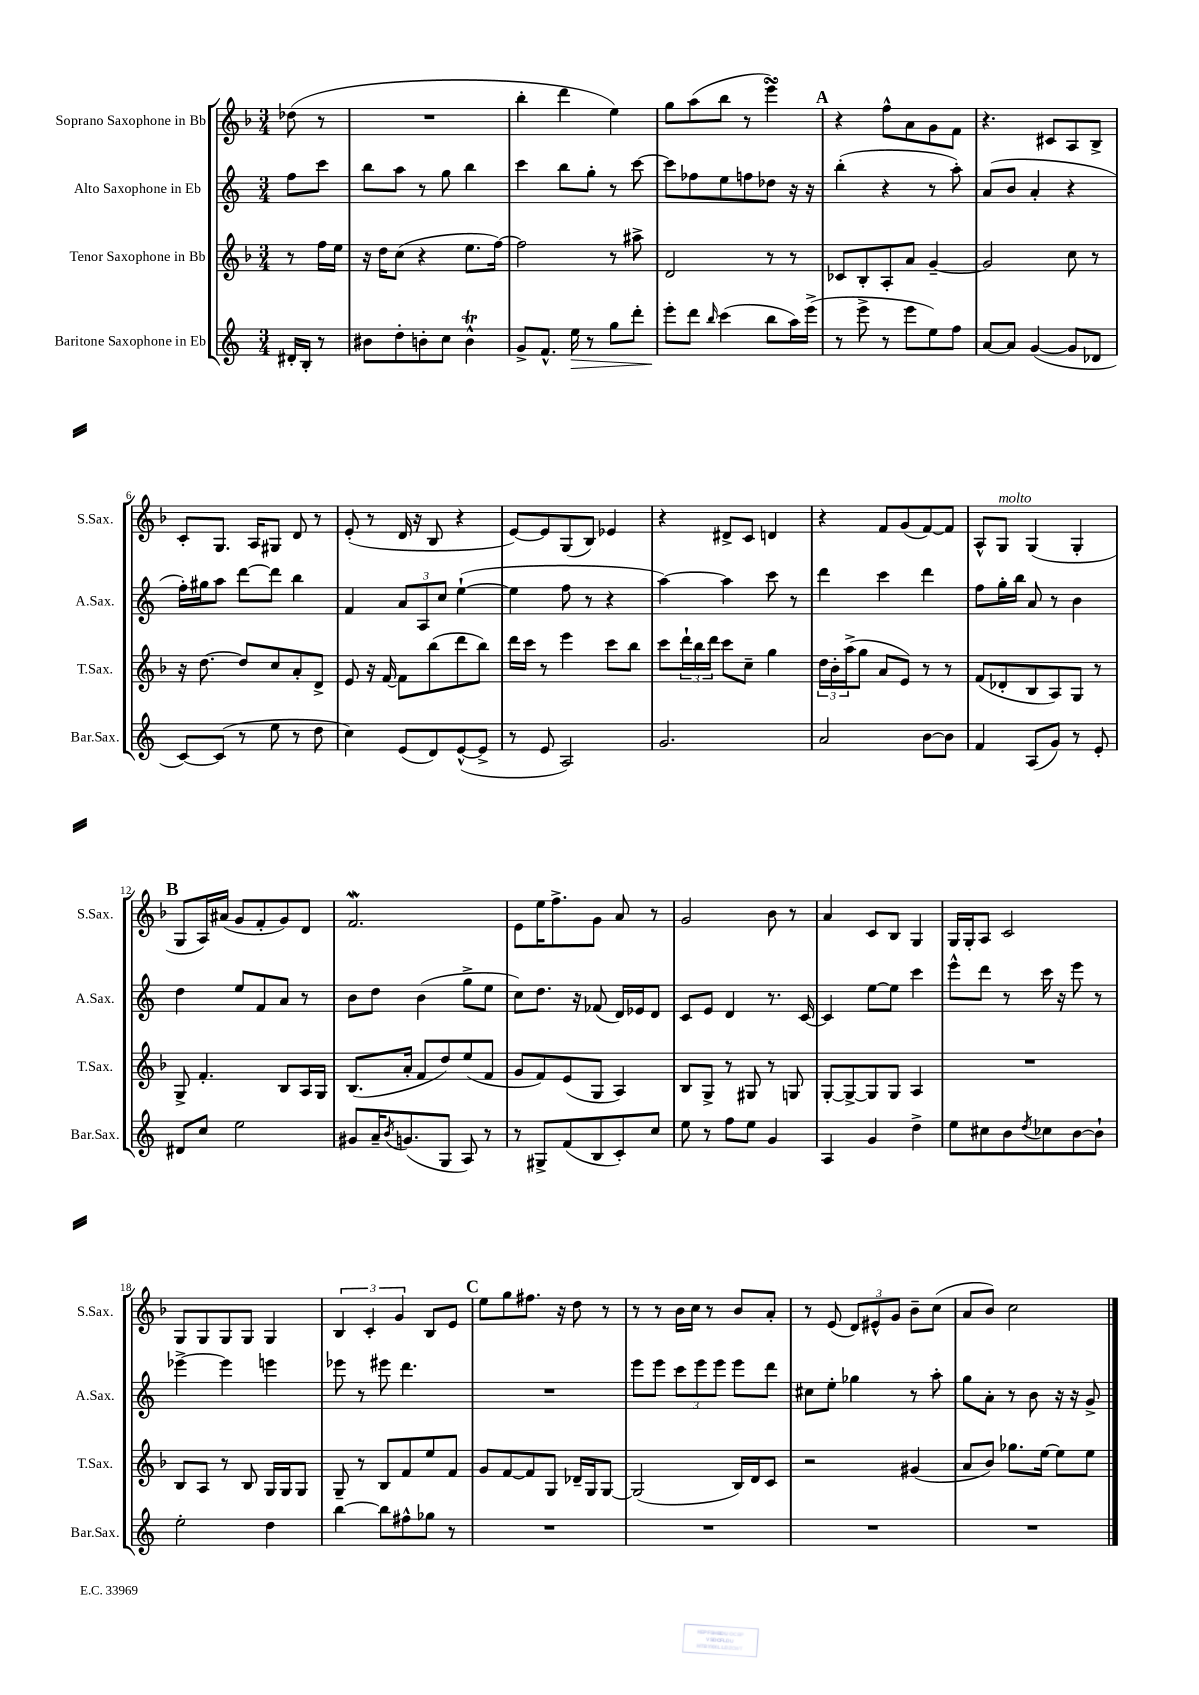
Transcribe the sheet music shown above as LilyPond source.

<<
\new StaffGroup <<
\new Staff = "s0" \with { instrumentName = "Soprano Saxophone in Bb" shortInstrumentName = "S.Sax." } {
    \clef treble \key f \major \numericTimeSignature \time 3/4 \partial 4
    des''8( r8 |
    R2. |
    bes''4-. d'''4 e''4) |
    g''8 a''8( bes''8 r8 e'''4\turn) |
    \mark \markup { \bold "A" } r4 f''8-^ a'8 g'8 f'8 |
    r4. cis'8 a8 bes8-> |
    c'8-. g8. a16 gis8 d'8 r8 |
    e'8-.( r8 d'16 r16 bes8 r4 |
    e'8~) e'8 g8( bes8) ees'4 |
    r4 dis'8-> c'8 d'4 |
    r4 f'8 g'8( f'8~) f'8 |
    a8-^ g8^\markup { \italic "molto" } g4( g4-. |
    \mark \markup { \bold "B" } g8 a16) ais'16( g'8 f'8-. g'8) d'8 |
    f'2.\mordent |
    e'8 e''16 f''8.-> g'8 a'8 r8 |
    g'2 bes'8 r8 |
    a'4 c'8 bes8 g4 |
    g16 g16-. a8 c'2 |
    g8 g8 g8 g8 g4 |
    \tuplet 3/2 { bes4 c'4-. g'4 } bes8 e'8 |
    \mark \markup { \bold "C" } e''8 g''8 fis''8. r16 d''8 r8 |
    r8 r8 bes'16 c''16 r8 bes'8 a'8-. |
    r8 e'8( \tuplet 3/2 { d'8) eis'8-^ g'8 } bes'8-- c''8( |
    a'8 bes'8) c''2 \bar "|." |
}
\new Staff = "s1" \with { instrumentName = "Alto Saxophone in Eb" shortInstrumentName = "A.Sax." } {
    \clef treble \key c \major \numericTimeSignature \time 3/4 \partial 4
    f''8 c'''8 |
    b''8 a''8 r8 g''8 b''4 |
    c'''4 b''8 g''8-. r8 c'''8~ |
    c'''8 fes''8 e''8 f''8 des''8 r16 r16 |
    \mark \markup { \bold "A" } b''4-.( r4 r8 a''8-.) |
    a'8( b'8 a'4-. r4 |
    f''16-.) gis''16 a''8 d'''8~ d'''8 b''4 |
    f'4 \tuplet 3/2 { a'8 a8 c''8 } e''4~-!( |
    e''4 f''8 r8 r4 |
    a''4~) a''4 c'''8 r8 |
    d'''4 c'''4 d'''4 |
    f''8 g''16-. b''16 a'8 r8 b'4 |
    \mark \markup { \bold "B" } d''4 e''8 f'8 a'8 r8 |
    b'8 d''8 b'4( g''8-> e''8 |
    c''8) d''8. r16 fes'8( d'16) ees'16 d'8 |
    c'8 e'8 d'4 r8. c'16~ |
    c'4 e''8~ e''8 c'''4 |
    e'''8-^ d'''8 r8 c'''16 r16 e'''8 r8 |
    ees'''4~-> ees'''4 e'''4 |
    ees'''8 r8 eis'''8 d'''4. |
    \mark \markup { \bold "C" } R2. |
    e'''8 e'''8 \tuplet 3/2 { c'''8 e'''8 e'''8 } e'''8 d'''8 |
    cis''8 e''8-. ges''4 r8 a''8-. |
    g''8 a'8-. r8 b'8 r16 r16 g'8-> \bar "|." |
}
\new Staff = "s2" \with { instrumentName = "Tenor Saxophone in Bb" shortInstrumentName = "T.Sax." } {
    \clef treble \key f \major \numericTimeSignature \time 3/4 \partial 4
    r8 f''16 e''16 |
    r16 d''16 c''8( r4 e''8. f''16~) |
    f''2 r8 ais''8-> |
    d'2 r8 r8 |
    \mark \markup { \bold "A" } ces'8 bes8-. a8-. a'8 g'4~-- |
    g'2 c''8 r8 |
    r16 d''8.~ d''8 c''8 a'8-. d'8-> |
    e'8 r16 f'16~ f'8 bes''8( d'''8 bes''8) |
    d'''16 c'''16 r8 e'''4 c'''8 bes''8 |
    c'''8 \tuplet 3/2 { d'''16-! bes''16 d'''16 } c'''8 c''8-- g''4 |
    \tuplet 3/2 { d''16 bes'16-. a''16->( } g''8 a'8 e'8) r8 r8 |
    f'8( des'8-. bes8 a8) g8 r8 |
    \mark \markup { \bold "B" } g8-> f'4.-. bes8 a16 g16 |
    bes8.( a'16-. f'8 d''8) e''8( f'8 |
    g'8 f'8) e'8( g8 a4) |
    bes8 g8-> r8 gis8 r8 g8 |
    g8~-. g8~-> g8 g8 a4 |
    R2. |
    bes8 a8 r8 bes8 g16 g16 g8 |
    g8-- r8 bes8 f'8 e''8 f'8 |
    \mark \markup { \bold "C" } g'8 f'8~ f'8 g8 des'16-- g16 g8~ |
    g2( bes16) d'16 c'8 |
    r2 gis'4( |
    a'8 bes'8) ges''8. e''16~ e''8 e''8 \bar "|." |
}
\new Staff = "s3" \with { instrumentName = "Baritone Saxophone in Eb" shortInstrumentName = "Bar.Sax." } {
    \clef treble \key c \major \numericTimeSignature \time 3/4 \partial 4
    dis'16-. b16-. r8 |
    bis'8 d''8-. b'8-. c''8 b'4-^\trill |
    g'8-> f'8.-^ e''16\> r8 g''8 d'''8-. |
    e'''8-.\! d'''8 \grace { b''16 } c'''4( b''8 a''16) e'''16->( |
    \mark \markup { \bold "A" } r8 e'''8-> r8 e'''8 e''8) f''8 |
    a'8~ a'8 g'4~( g'8 des'8 |
    c'8~) c'8( r8 e''8 r8 d''8 |
    c''4) e'8( d'8) e'8~-^( e'8-> |
    r8 e'8 a2) |
    g'2. |
    a'2 b'8~ b'8 |
    f'4 a8( g'8) r8 e'8-. |
    \mark \markup { \bold "B" } dis'8 c''8 e''2 |
    gis'8 a'16-- \acciaccatura { b'8 } g'8.( g8 a8) r8 |
    r8 gis8-> f'8( b8 c'8-.) c''8 |
    e''8 r8 f''8 e''8 g'4 |
    a4 g'4 d''4-> |
    e''8 cis''8 b'8 \acciaccatura { d''8 } ces''8 b'8~ b'8-! |
    e''2-. d''4 |
    b''4~ b''8 fis''8-^ ges''8 r8 |
    \mark \markup { \bold "C" } R2. |
    R2. |
    R2. |
    R2. \bar "|." |
}
>>
>>
